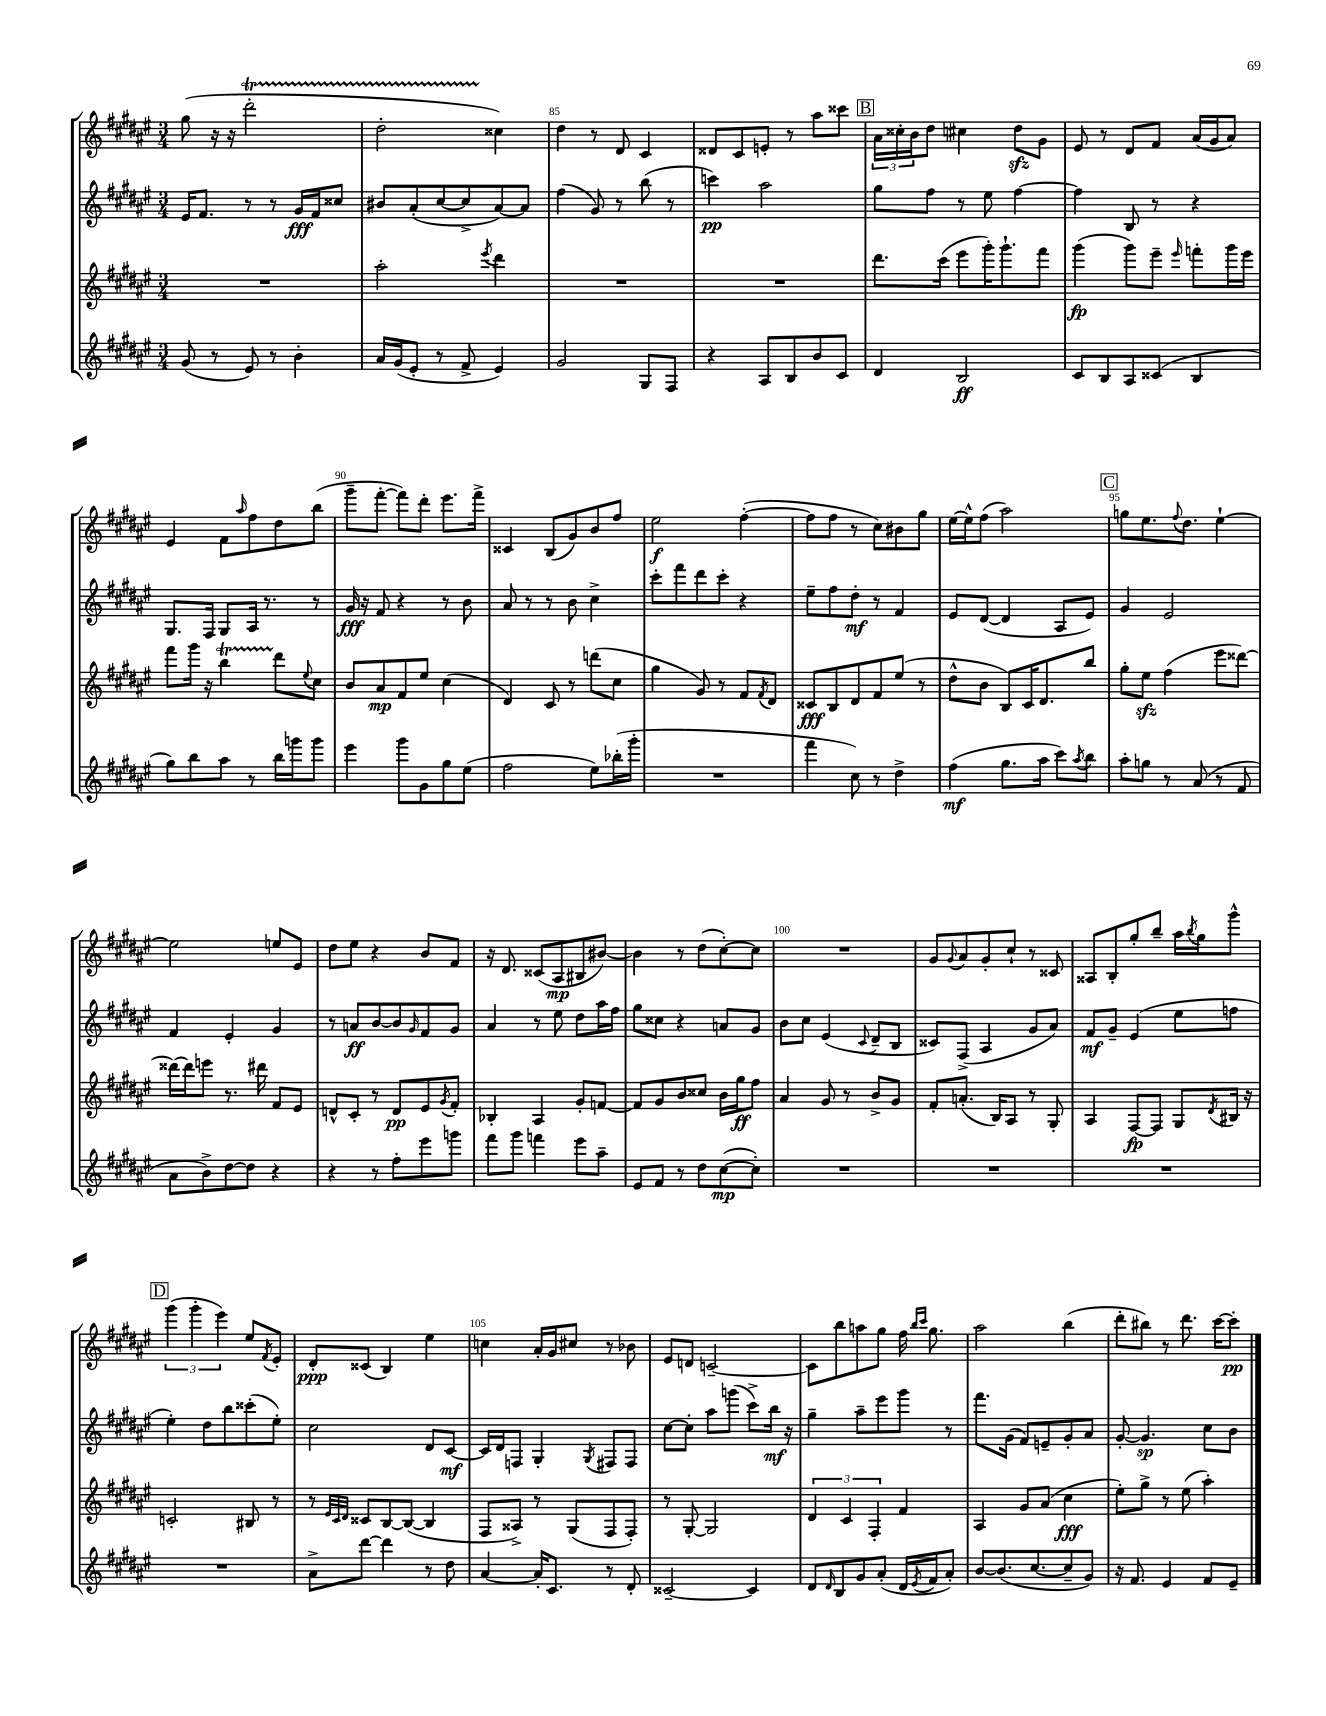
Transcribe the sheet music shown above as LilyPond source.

<<
\new StaffGroup <<
\new Staff = "s0" {
    \clef treble \key fis \major \numericTimeSignature \time 3/4
    gis''8( r16 r16 dis'''2-.\startTrillSpan |
    dis''2-. cisis''4\stopTrillSpan) |
    dis''4 r8 dis'8 cis'4 |
    disis'8 cis'8 e'8-. r8 ais''8 cisis'''8 |
    \mark \markup { \box "B" } \tuplet 3/2 { ais'16 cisis''16-. b'16 } dis''8 cis''4 dis''8\sfz gis'8 |
    eis'8 r8 dis'8 fis'8 ais'16( gis'16 ais'8) |
    eis'4 fis'8 \grace { ais''16 } fis''8 dis''8 b''8( |
    gis'''8-- fis'''8~-. fis'''8) dis'''8-. eis'''8. fis'''16-> |
    cisis'4 b8( gis'8) b'8 fis''8 |
    eis''2\f fis''4~-.( |
    fis''8 fis''8 r8 cis''8) bis'8 gis''8 |
    eis''16~ eis''16-^ fis''8( ais''2) |
    \mark \markup { \box "C" } g''8 eis''8. \appoggiatura { fis''8 } dis''8. eis''4~-! |
    eis''2 e''8 eis'8 |
    dis''8 eis''8 r4 b'8 fis'8 |
    r16 dis'8. cisis'8( ais8\mp bis8 bis'8~) |
    bis'4 r8 dis''8( cis''8~-.) cis''8 |
    R2. |
    gis'8 \appoggiatura { gis'8 } ais'8 gis'8-. cis''8-! r8 cisis'8 |
    aisis8 b8-. gis''8-. b''8-- ais''16 \acciaccatura { b''8 } gis''16 gis'''8-^ |
    \mark \markup { \box "D" } \tuplet 3/2 { gis'''4( gis'''4-. eis'''4) } eis''8 \acciaccatura { fis'8 } eis'8-. |
    dis'8-.\ppp cisis'8( b4) eis''4 |
    c''4 ais'16-. gis'16 cis''8 r8 bes'8 |
    eis'8 d'8 c'2~-- |
    c'8 b''8 a''8 gis''8 fis''16 \grace { b''16 cis'''16 } gis''8. |
    ais''2 b''4( |
    dis'''8-. bis''8) r8 dis'''8. cis'''16~ cis'''8-.\pp \bar "|." |
}
\new Staff = "s1" {
    \clef treble \key fis \major \numericTimeSignature \time 3/4
    eis'16 fis'8. r8 r8 gis'16\fff fis'16 cisis''8 |
    bis'8 ais'8-.( cis''8~ cis''8-> ais'8~) ais'8 |
    fis''4( gis'8) r8 b''8( r8 |
    c'''4\pp) ais''2 |
    \mark \markup { \box "B" } gis''8 fis''8 r8 eis''8 fis''4~ |
    fis''4 b8 r8 r4 |
    gis8. fis16 gis8 ais16 r8. r8 |
    gis'16\fff r16 fis'8 r4 r8 b'8 |
    ais'8 r8 r8 b'8 cis''4-> |
    cis'''8-. fis'''8 dis'''8 cis'''8-. r4 |
    eis''8-- fis''8 dis''8-.\mf r8 fis'4 |
    eis'8 dis'8~( dis'4 ais8 eis'8) |
    \mark \markup { \box "C" } gis'4 eis'2 |
    fis'4 eis'4-. gis'4 |
    r8 a'8\ff b'8~ b'8 \grace { gis'16 } fis'8 gis'8 |
    ais'4 r8 eis''8 dis''8 ais''16 fis''16 |
    gis''8 cisis''8 r4 a'8 gis'8 |
    b'8 cis''8 eis'4( \appoggiatura { cis'8 } dis'8-- b8 |
    cisis'8) fis8->( ais4 gis'8 ais'8) |
    fis'8\mf gis'8-- eis'4( eis''8 f''8 |
    \mark \markup { \box "D" } eis''4-.) dis''8 b''8 cisis'''8-.( eis''8-.) |
    cis''2 dis'8 cis'8~\mf |
    cis'16 dis'16 f8 gis4-. \acciaccatura { gis8 } fis8 fis8 |
    cis''8~ cis''8-. ais''8 g'''8( cis'''8->) b''16\mf r16 |
    gis''4-- ais''8-- eis'''8 gis'''8 r8 |
    fis'''8. gis'16( fis'8) e'8-- gis'8-. ais'8 |
    gis'8~-. gis'4.\sp cis''8 b'8 \bar "|." |
}
\new Staff = "s2" {
    \clef treble \key fis \major \numericTimeSignature \time 3/4
    R2. |
    ais''2-. \acciaccatura { eis'''8 } dis'''4 |
    R2. |
    R2. |
    \mark \markup { \box "B" } dis'''8. cis'''16( eis'''8 gis'''16-.) gis'''8.-! fis'''8 |
    gis'''4\fp( gis'''8) eis'''8-- \grace { eis'''16 } f'''8-. gis'''16 eis'''16 |
    fis'''8 gis'''16 r16 b''4\startTrillSpan dis'''8\stopTrillSpan \appoggiatura { eis''8 } cis''8 |
    b'8 ais'8\mp fis'8 eis''8 cis''4( |
    dis'4) cis'8 r8 d'''8( cis''8 |
    gis''4 gis'8) r8 fis'8 \acciaccatura { fis'8 } dis'8 |
    cisis'8\fff b8 dis'8 fis'8 eis''8( r8 |
    dis''8-^ b'8 b8) cis'16 dis'8. b''8 |
    \mark \markup { \box "C" } gis''8-. eis''8\sfz fis''4( eis'''8 disis'''8~) |
    disis'''16~ disis'''16 e'''8 r8. dis'''16 fis'8 eis'8 |
    d'8-^ cis'8-. r8 d'8\pp eis'8 \acciaccatura { gis'8 } fis'8-. |
    bes4-. ais4 gis'8-. f'8~ |
    f'8 gis'8 b'8 cisis''8 b'16 gis''16\ff fis''8 |
    ais'4 gis'8 r8 b'8-> gis'8 |
    fis'8-. a'8.-.( b16) ais8 r8 gis8-. |
    ais4 fis8~\fp fis8 gis8 \acciaccatura { dis'8 } bis16 r16 |
    \mark \markup { \box "D" } c'2-. bis8 r8 |
    r8 \grace { eis'32 cis'32 dis'32 } cisis'8 b8~ b8~( b4 |
    fis8 aisis8->) r8 gis8( fis8 fis8-.) |
    r8 gis8~-. gis2 |
    \tuplet 3/2 { dis'4 cis'4 fis4-. } fis'4 |
    ais4 gis'8 ais'8( cis''4\fff |
    eis''8-.) gis''8-> r8 eis''8( ais''4-.) \bar "|." |
}
\new Staff = "s3" {
    \clef treble \key fis \major \numericTimeSignature \time 3/4
    gis'8( r8 eis'8) r8 b'4-. |
    ais'16 gis'16( eis'8-. r8 fis'8-> eis'4) |
    gis'2 gis8 fis8 |
    r4 ais8 b8 b'8 cis'8 |
    \mark \markup { \box "B" } dis'4 b2\ff |
    cis'8 b8 ais8 cisis'8( b4 |
    gis''8) b''8 ais''8 r8 b''16 g'''16 g'''8 |
    eis'''4 gis'''8 gis'8 gis''8 eis''8( |
    fis''2 eis''8) bes''16-.( gis'''16-. |
    R2. |
    fis'''4 cis''8) r8 dis''4-> |
    fis''4\mf( gis''8. ais''16 cis'''8) \acciaccatura { ais''8 } b''8 |
    \mark \markup { \box "C" } ais''8-. g''8 r8 ais'8( r8 fis'8 |
    ais'8 b'8->) dis''8~ dis''8 r4 |
    r4 r8 fis''8-. eis'''8 g'''8 |
    fis'''8 gis'''8 f'''4 eis'''8 ais''8-- |
    eis'8 fis'8 r8 dis''8 cis''8~\mp( cis''8-.) |
    R2. |
    R2. |
    R2. |
    \mark \markup { \box "D" } R2. |
    ais'8-> dis'''8~ dis'''4 r8 dis''8 |
    ais'4~ ais'16-. cis'8. r8 dis'8-. |
    cisis'2~-- cisis'4 |
    dis'8 \grace { dis'16 } b8 gis'8 ais'8-.( dis'16 \acciaccatura { eis'8 } fis'16 ais'8-.) |
    b'8~ b'8.( cis''8.~ cis''8-- gis'8) |
    r16 fis'8. eis'4 fis'8 eis'8-- \bar "|." |
}
>>
>>
\layout { \context { \Score currentBarNumber = #83 \override BarNumber.break-visibility = ##(#f #t #t) barNumberVisibility = #(every-nth-bar-number-visible 5) } }
